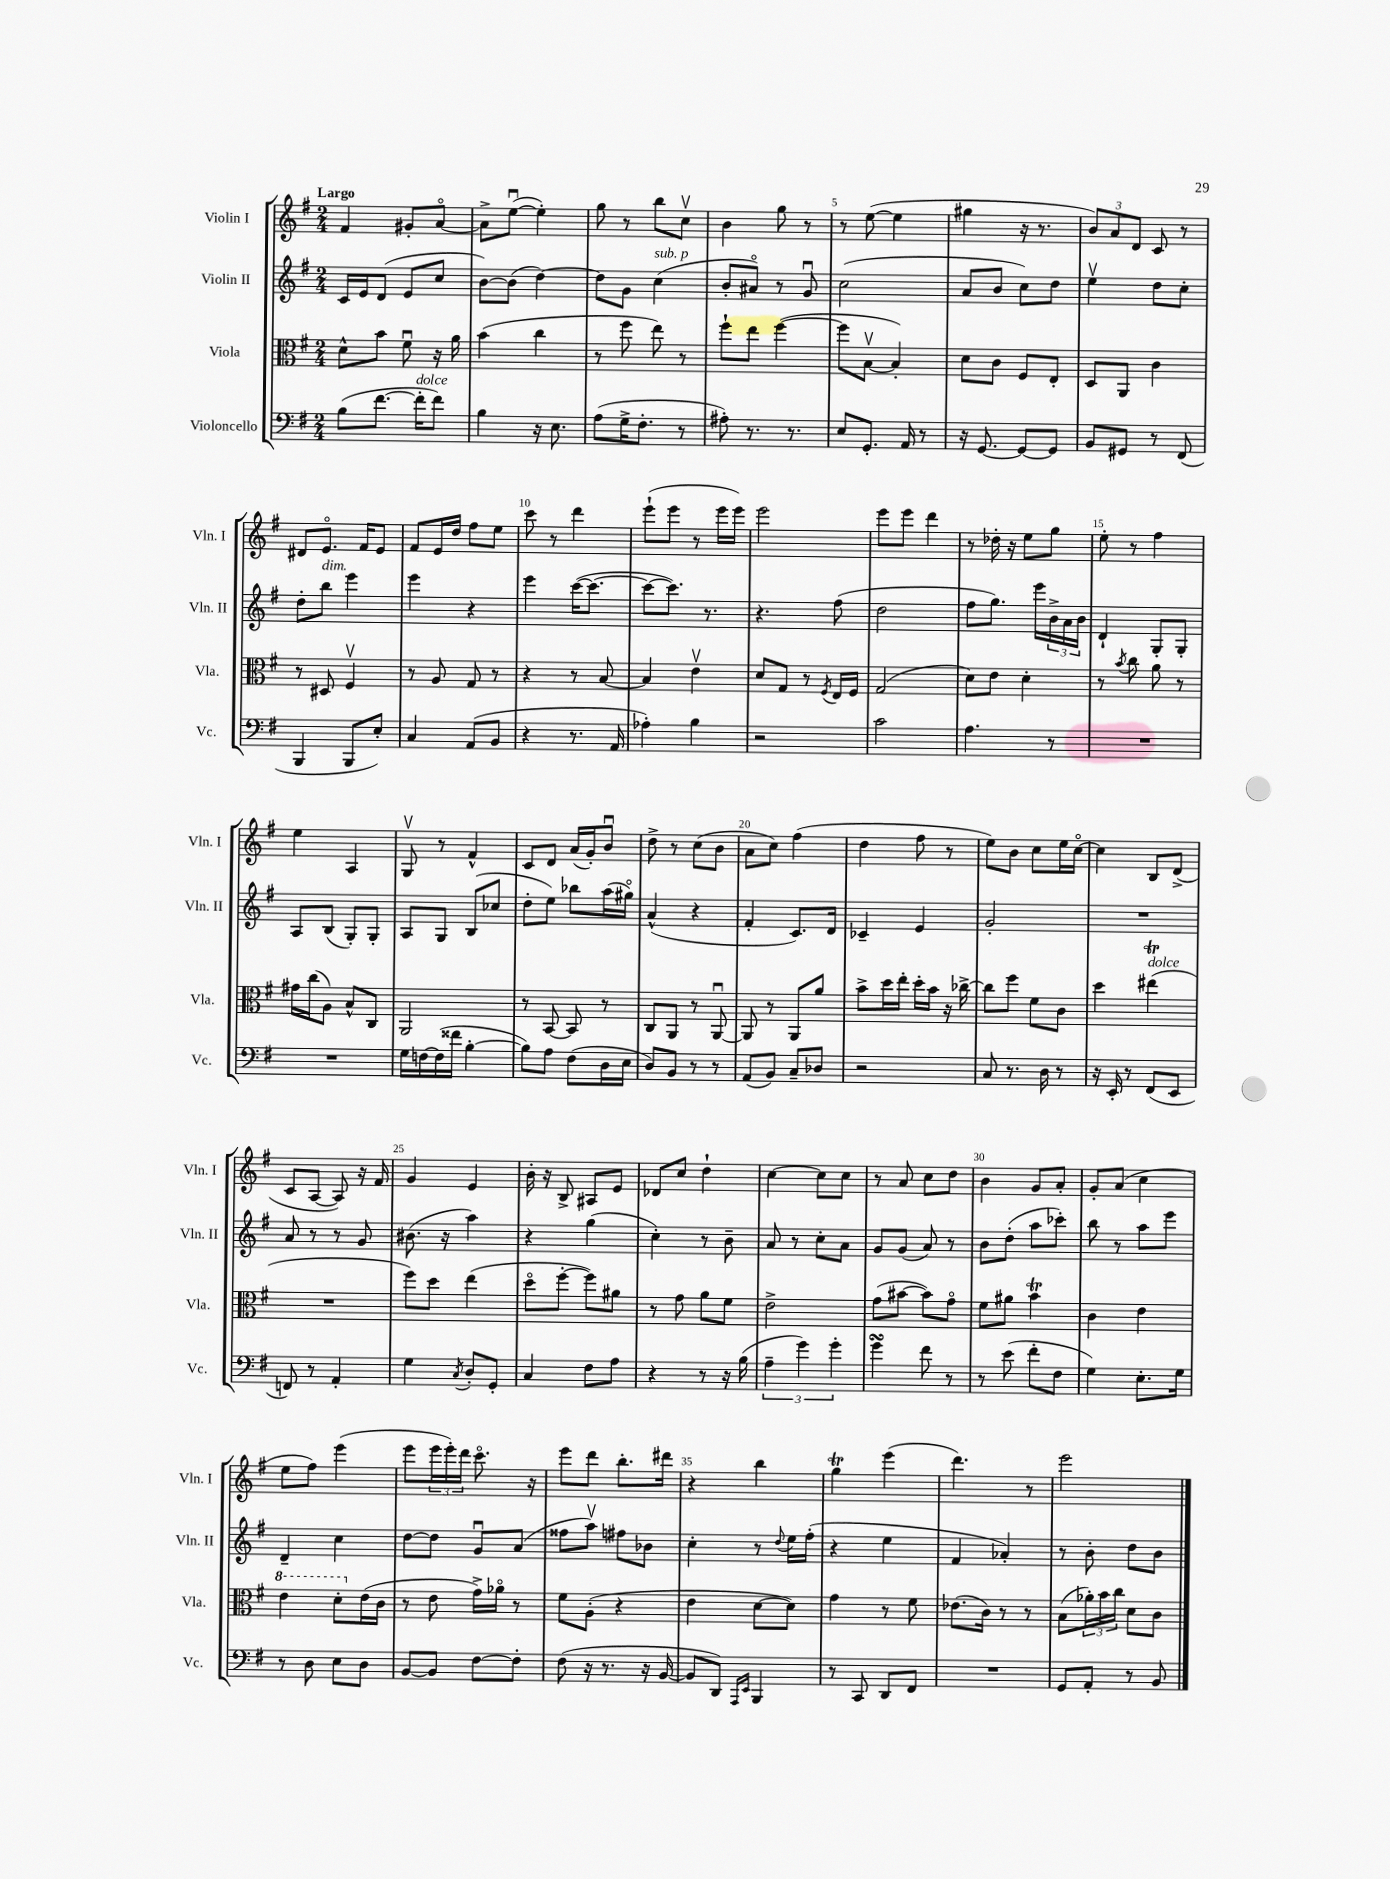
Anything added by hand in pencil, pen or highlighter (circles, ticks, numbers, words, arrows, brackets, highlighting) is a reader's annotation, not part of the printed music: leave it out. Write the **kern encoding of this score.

**kern	**kern	**kern	**kern
*part4	*part3	*part2	*part1
*staff4	*staff3	*staff2	*staff1
*I"Violoncello	*I"Viola	*I"Violin II	*I"Violin I
*I'Vc.	*I'Vla.	*I'Vln. II	*I'Vln. I
*clefF4	*clefC3	*clefG2	*clefG2
*k[f#]	*k[f#]	*k[f#]	*k[f#]
*M2/4	*M2/4	*M2/4	*M2/4
=1	=1	=1	=1
!	!	!	!LO:TX:a:B:t=Largo
(8B\L	8d^^\L	16c/LL	4f#/
.	.	16e/J	.
[8.f#\J	8b\J	(8d/J	.
.	8f#u\	8e/L	8g#X'/L
!LO:TX:a:i:t=dolce	!	!	!
16f#'\KL]	.	.	.
8f#\J)	16r	8cc/J	[8a/J
.	16a\	.	.
=2	=2	=2	=2
4B\	(4b\	[8b\L)	8a^\L]
.	.	(8b\J]	([8eeu\J
16r	4cc\	[4dd\)	4ee'\])
8.E\	.	.	.
=3	=3	=3	=3
(8A\L	8r	8dd\L]	8gg\
16G^\K	8ff#\	8g\J	8r
8.F#'\J	.	.	.
!	!	!LO:TX:a:i:t=sub. p	!
.	8ee\)	(4cc\	8bb\L
8r	8r	.	8ccv\J
=4	=4	=4	=4
8A#X'\)	8ff#`\L	8b'/L	4b\
8.r	8ee\J	8a#X/J)	.
.	([4ff#\	8r	8gg\
8.r	.	.	.
.	.	8gu/	8r
=5	=5	=5	=5
8E/L	8ff#\L]	(2cc\	8r
8.GG'/J	[8Bv\J	.	([8ee\
.	4B'/])	.	4ee\]
16AA/	.	.	.
8r	.	.	.
=6	=6	=6	=6
16r	8d\L	8a/L	4gg#X\
[8.GG/	.	.	.
.	8c\J	8b/J	.
8GG/L_	8F#/L	8cc\L)	16r
.	.	.	8.r
8GG/J]	8E'/J	8dd\J	.
=7	=7	=7	=7
8BB/L	8D/L	4eev\	12b/L)
.	.	.	12a/
8GG#X/J	8AA/J	.	.
.	.	.	12d/J
8r	4c\	8dd\L	8c/
(8FF#/	.	8cc'\J	8r
!!LO:LB:g=z
=8	=8	=8	=8
4BBB/	8r	8dd'\L	8d#X/L
!	!	!LO:TX:a:i:t=dim.	!
.	8D#X/	8bb\J	8.e/J
8BBB/L	4F#v/	4eee\	.
.	.	.	16f#/KL
8E'/J)	.	.	8e/J
=9	=9	=9	=9
4C/	8r	4eee\	8f#/L
.	8A/	.	16e/L
.	.	.	16dd/JJ
(8AA/L	8G/	4r	8ff#\L
8BB/J	8r	.	8ee\J
=10	=10	=10	=10
4r	4r	4eee\	8ccc\
.	.	.	8r
8.r	8r	([16ccc\KL	4ddd\
.	.	8.ccc\J_	.
.	[8B/	.	.
16AA/	.	.	.
=11	=11	=11	=11
4A-X'\)	4B/]	8ccc\L_	(8eee`\L
.	.	8.ccc\J])	8eee\J
4B\	4ev\	.	8r
.	.	8.r	.
.	.	.	16eee\LL
.	.	.	16eee\JJ)
=12	=12	=12	=12
2r	8d/L	4.r	2eee\
.	8G/J	.	.
.	8r	.	.
.	8qF#/	.	.
.	16E/LL	(8ff#\	.
.	16F#/JJ	.	.
=13	=13	=13	=13
2c\	(2G/	2dd\	8eee\L
.	.	.	8eee\J
.	.	.	4ddd\
=14	=14	=14	=14
4.A\	8d\L)	8ff#\L	8r
.	8e\J	8.gg\J)	16dd-X'\
.	.	.	16r
.	4d'\	.	8ee\L
.	.	16eee\LL	.
8r	.	24b^\	8gg\J
.	.	24a\	.
.	.	24b\JJ	.
=15	=15	=15	=15
2r	8r	4d`/	8ee'\
.	8qb/	.	.
.	8cc\	.	8r
.	8a\	8G'/L	4ff#\
.	8r	8G'/J	.
!!LO:LB:g=z
=16	=16	=16	=16
2r	16g#X\LL	8A/L	4ee\
.	(16cc\J	.	.
.	8A\J)	(8B/J	.
.	8B^^/L	8G'/L)	4A/
.	8C/J	8G'/J	.
=17	=17	=17	=17
16G\LL	2AA/	8A/L	8Gv/
[16Fn\	.	.	.
(16F\]	.	8G/J	8r
16f##X\JJ	.	.	.
[4B'\	.	(8B/L	4f#^^/
.	.	8cc-X/J	.
=18	=18	=18	=18
8B\L])	8r	8dd'\L	8c/L
8A\J	[8BB/	8ee\J)	8d/J
(8F#\L	8BB/]	8bb-X\L	(16a/LL
.	.	.	16g'/J)
16D\L	8r	(16aa\L	8bu/J
16E\JJ	.	16gg#X\JJ)	.
=19	=19	=19	=19
8D/L)	8C/L	(4a^^/	8dd^\
8BB/J	8AA/J	.	8r
8r	8r	4r	(8cc\L
8r	[8AAu/	.	8b\J
=20	=20	=20	=20
(8AA/L	8AA/]	4f#'/	8a\L
8BB/J)	8r	.	8cc\J)
8C~/L	8AA/L	8.c/L)	(4ff#\
8D-X/J	8a/J	.	.
.	.	16d/Jk	.
=21	=21	=21	=21
2r	8b^\L	4c-X~/	4dd\
.	16dd\L	.	.
.	16ee'\JJ	.	.
.	16dd'\LL	4e/	8ff#\
.	16b\JJ	.	.
.	16r	.	8r
.	[16cc-X^\	.	.
=22	=22	=22	=22
8C/	8cc-\L]	2g'/	8ee\L)
8.r	8ff#\J	.	8b\J
.	8f#\L	.	8cc\L
16D\	.	.	.
8r	8c\J	.	16ee\L
.	.	.	[16cc\JJ
=23	=23	=23	=23
16r	4dd\	2r	4cc\]
16EE'/	.	.	.
8r	.	.	.
!	!LO:TX:a:i:t=dolce	!	!
(8FF#/L	(4ee#Xt\	.	8B/L
8EE/J	.	.	(8d^/J
!!LO:LB:g=z
=24	=24	=24	=24
8FFn/)	2r	8a/	8c/L
8r	.	8r	[8A/J
4AA'/	.	8r	8A/])
.	.	8g/	16r
.	.	.	16f#/
=25	=25	=25	=25
4G\	8ff#\L)	(8.b#X\	4g/
.	8dd\J	.	.
.	.	16r	.
8qC/	.	.	.
8D'/L	(4ee\	4aa\)	4e/
8GG'/J	.	.	.
=26	=26	=26	=26
4C/	8dd\L	4r	16b'\
.	.	.	16r
.	[8ff#'\J	.	8B^/
8F#\L	8ff#\L])	(4gg\	8A#X/L
8A\J	8a#X\J	.	8e/J
=27	=27	=27	=27
4r	8r	4cc'\)	8d-X/L
.	8g\	.	8cc/J
8r	8a\L	8r	4dd`\
16r	8f#\J	8b~\	.
(16B\	.	.	.
=28	=28	=28	=28
6A~\	2e^\	8a/	[4cc\
.	.	8r	.
6g\)	.	.	.
.	.	8cc'\L	8cc\L]
6g'\	.	.	.
.	.	8a\J	8cc\J
=29	=29	=29	=29
4gsSSs\	(8g\L	8g/L	8r
.	[8b#X\J	(8g/J	8a/
8f#\	8b#\L])	8a/)	8cc\L
8r	8g\J	8r	8dd\J
=30	=30	=30	=30
8r	8f#\L	8b\L	4b\
(8e\	8a#X\J	(8dd'\J	.
8f#'\L	4bt\	8aa\L	8g/L
8F#\J	.	8ccc-X'\J)	8a'/J
=31	=31	=31	=31
4G\)	4c\	8bb\	8g'/L
.	.	8r	(8a/J
8.E'\L	4e\	8aa\L	4cc\
.	.	8eee\J	.
16G\Jk	.	.	.
!!LO:LB:g=z
=32	=32	=32	=32
*	*8va	*	*
8r	4ee\	4d~/	8ee\L
8D\	.	.	8ff#\J)
8E\L	8dd'\L	4cc\	(4eee\
*	*X8va	*	*
8D\J	(16e\L	.	.
.	16c\JJ	.	.
=33	=33	=33	=33
[8BB/L	8r	[8dd\L	8eee\L
8BB/J]	8e\	8dd\J]	24eee\L
.	.	.	24eee'\)
.	.	.	24ddd\JJ
[8F#\L	16g^\LL)	8gu/L	8.ccc\
.	16a-X\JJ	.	.
8F#'\J]	8r	(8a/J	.
.	.	.	16r
=34	=34	=34	=34
(8F#\	8f#\L	8ff##X\L	8eee\L
16r	(8A'\J	8aav\J)	8ddd\J
8.r	.	.	.
.	4r	8ff#X\L	8.bb'\L
16r	.	8b-X\J	.
[16BB/	.	.	16ddd#X\Jk
=35	=35	=35	=35
8BB/L]	4e\	4cc'\	4r
8DD/J)	.	.	.
16qqAAA/LL	.	.	.
16qqEE/JJ	.	.	.
4BBB/	[8d\L	8r	4bb\
.	.	8qqdd/	.
.	8d\J])	16ee\LL	.
.	.	(16ff#'\JJ	.
=36	=36	=36	=36
8r	4g\	4r	4ggT\
8CC/	.	.	.
8DD/L	8r	4ee\	(4eee\
8FF#/J	8f#\	.	.
=37	=37	=37	=37
2r	(8.e-X\L	4f#/	4.ddd\)
.	16c\Jk)	.	.
.	8r	4a-X'/)	.
.	8r	.	8r
=38	=38	=38	=38
8GG/L	(8B\L	8r	2eee\
8AA'/J	24a-X'\L)	8b'\	.
.	24b\	.	.
.	24cc\JJ	.	.
8r	8d\L	8dd\L	.
8BB/	8c\J	8b\J	.
==	==	==	==
*-	*-	*-	*-
